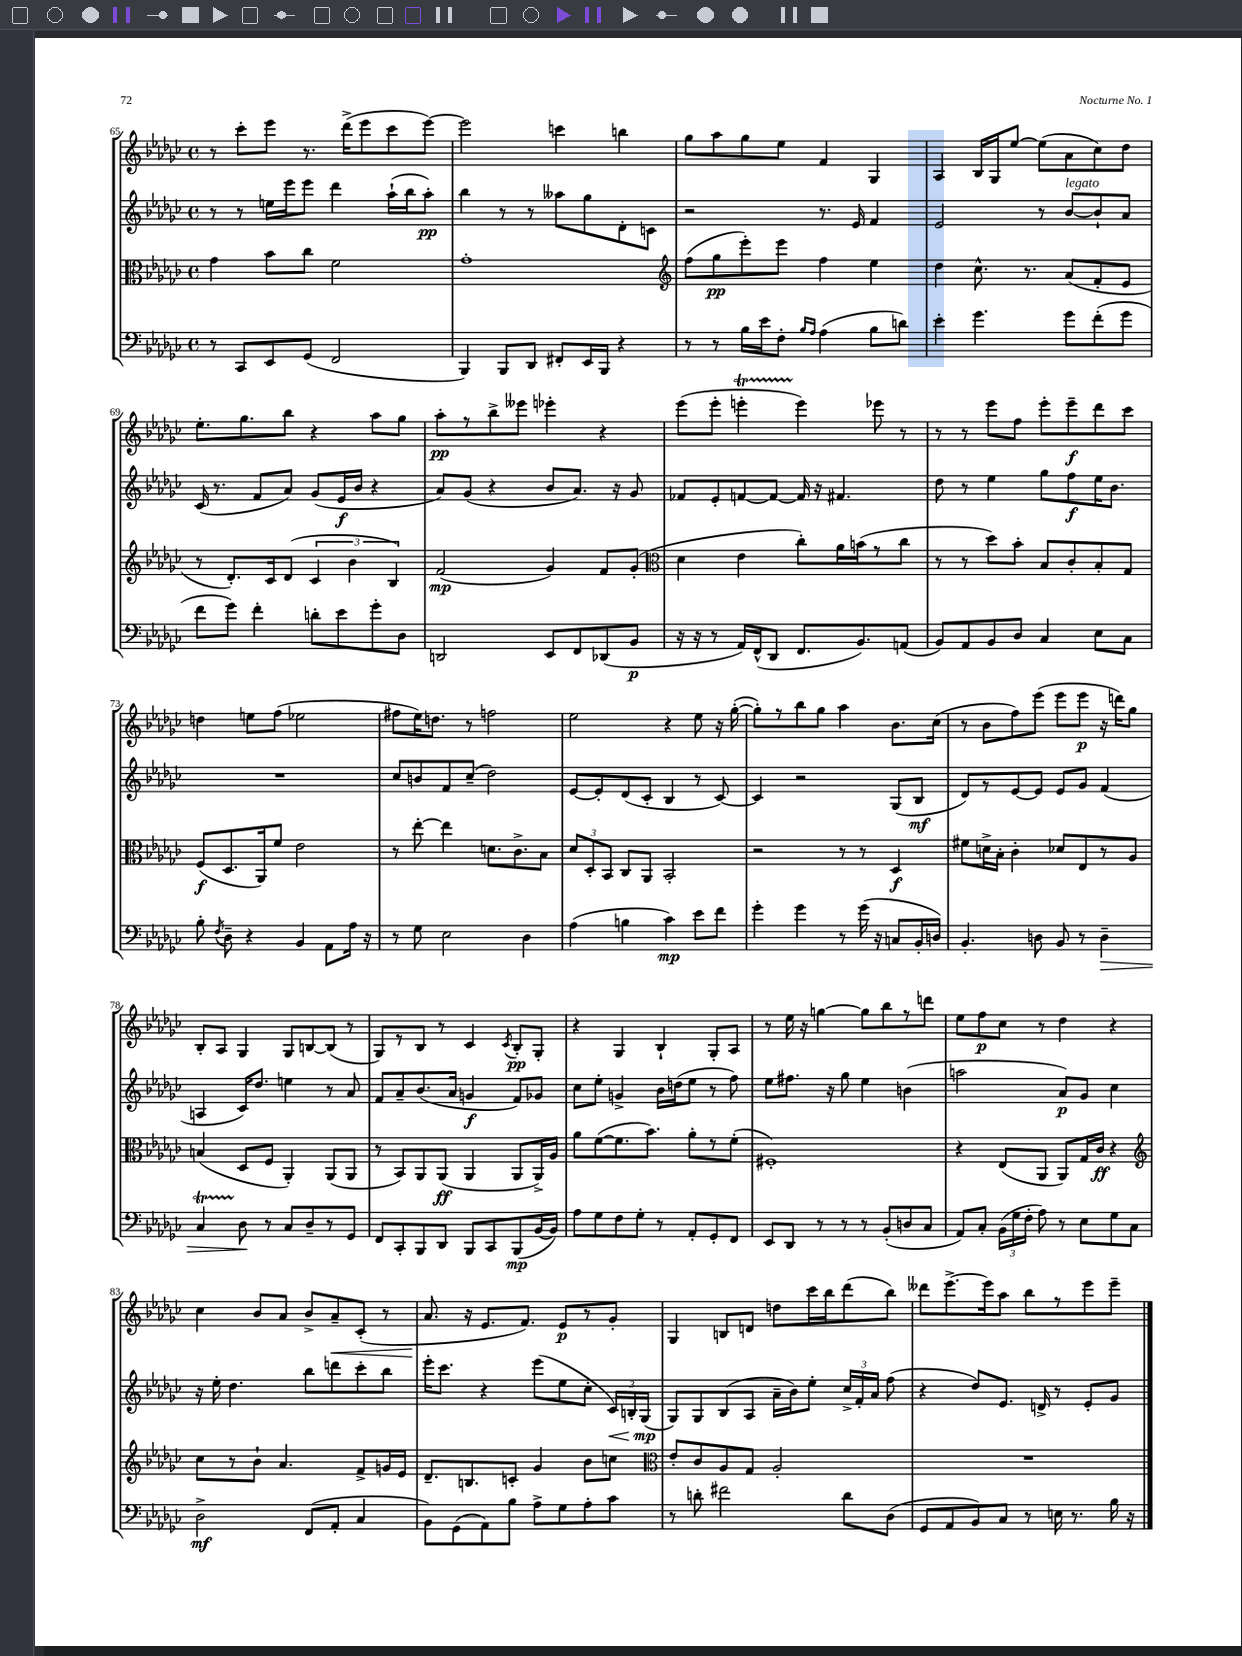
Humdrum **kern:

**kern	**kern	**kern	**kern
*staff4	*staff3	*staff2	*staff1
*clefF4	*clefC3	*clefG2	*clefG2
*k[b-e-a-d-g-c-]	*k[b-e-a-d-g-c-]	*k[b-e-a-d-g-c-]	*k[b-e-a-d-g-c-]
*M4/4	*M4/4	*M4/4	*M4/4
*met(c)	*met(c)	*met(c)	*met(c)
8r	4g-	8r	8r
8CC-	.	8r	8ccc-'
8EE-	8b-	16ee	8eee-
.	.	16eee-	.
(8GG-	8cc-	8eee-	8.r
2FF	2f	4ddd-	.
.	.	.	(16ddd-^
.	.	.	8eee-
.	.	(16aa-`	8ccc-
.	.	16bb-	.
.	.	8aa-')	[8eee-)
=	=	=	=
4BBB-)	1g-'	4bb-	2eee-]
8BBB-	.	8r	.
8DD-	.	8r	.
8FF#'	.	8aa--	4ccc
16EE-	.	8gg-	.
16BBB-	.	.	.
4r	.	8d-'	4bb
.	.	8c	.
=	=	=	=
*	*clefG2	*	*
8r	(8ff	2r	8gg-
8r	8gg-	.	8aa-
16B-	8eee-')	.	8gg-
16e-	.	.	.
8F'	8eee-	.	8ee-
16qqB-	.	.	.
16qqA-	.	.	.
(4A-	4ff	8.r	4f
.	.	16e-	.
8B-	4ee-	4f	4G-
8d)	.	.	.
=	=	=	=
4e-'	4dd-	2e-	4A-
4.g-	8.cc-^^	.	16B-
.	.	.	16G-
.	.	.	[8ee-
.	8.r	.	.
.	.	8r	(8ee-]
8g-	(8a-	[8b-	8a-
(8f'	8f'	8b-`]	8cc-)
8g-	8e-	8a-	8dd-
=	=	=	=
8f	8r	(16c-	8.ee-'
.	.	8.r	.
8g-)	8.d-')	.	.
.	.	.	8.gg-
4f'	.	8f	.
.	16c-	.	.
.	(8d-	8a-)	8bb-
8d'	6c-	(8g-	4r
8e-	.	16e-	.
.	6b-	.	.
.	.	16b-	.
8g-'	.	4r	8aa-
.	6B-)	.	.
8D-	.	.	8gg-
=	=	=	=
2DD	(2f	8a-)	8aa-'
.	.	(8g-	8r
.	.	4r	8bb-^
.	.	.	8eee--
8EE-	4g-)	8b-	4eee-'
8FF	.	8.a-)	.
(8DD-	8f	.	4r
.	.	16r	.
8BB-	(8g-'	8g-	.
=	=	=	=
*	*clefC3	*	*
16r	4d-	8f-	(8eee-
16r	.	.	.
8r	.	8e-'	8eee-'
16AA-)	4e-	[8f	4eee'
(16FF^^	.	.	.
8DD-	.	8f_	.
8.FF	8cc-')	16f]	4eee)
.	.	16r	.
.	16a-	4.f#	.
8.BB-)	(16b	.	.
.	8r	.	8eee-
(8AA	8cc-	.	8r
=	=	=	=
8BB-)	8r	8dd-	8r
8AA-	8r	8r	8r
8BB-	8dd-)	4ee-	8eee-
8D-	8b-'	.	8ff
4C-	8B-	8gg-	8eee-'
.	8c-'	8ff	8eee-~
8E-	8B-'	16ee-	8ddd-
.	.	8.b-	.
8C-	8G-	.	8ccc-
=	=	=	=
8B-'	(8F	1r	4dd
8qF	.	.	.
8D-~	8.D-	.	.
4r	.	.	8ee
.	16AA-)	.	.
.	8f	.	(8ff
4BB-	2e-	.	2ee-
8AA-	.	.	.
16A-	.	.	.
16r	.	.	.
=	=	=	=
8r	8r	8cc-	8ff#
8G-	[8ee-'	8b	16ee-)
.	.	.	8.dd
2E-	4ee-]	8f	.
.	.	(8cc-~	8r
.	8.d	2dd-)	2ff
.	8.c-^	.	.
4D-	.	.	.
.	8B-	.	.
=	=	=	=
(4A-	12d-	[8e-	2ee-
.	12D-'	.	.
.	.	8e-']	.
.	12BB-	.	.
4B	8C-	(8d-	.
.	8AA-	8c-'	.
4c-)	2BB-'	4B-	4r
8e-	.	8r	8ee-
8f	.	[8c-)	16r
.	.	.	([16gg-'
=	=	=	=
4g-'	2r	4c-]	8gg-'])
.	.	.	8r
4g-	.	2r	8bb-
.	.	.	8gg-
8r	8r	.	4aa-
(16g-	8r	.	.
16r	.	.	.
8C	4D-	(8G-	8.b-
16BB-'	.	8B-	.
16D)	.	.	(16cc-
=	=	=	=
4.BB-'	8f#	8d-)	8r
.	16d^	8r	8b-
.	16B-'	.	.
.	4c-'	[8e-	8ff)
8D	.	8e-]	(8eee-
8BB-	8d-	8e-	8eee-
8r	8E-	8g-	8eee-
4D~	8r	(4f	16r
.	.	.	16ddd)
.	8A-	.	8gg-
=	=	=	=
4C-	(4B	4A	8B-'
.	.	.	8A-
8D-	8D-	16c-)	4G-
.	.	8.dd-	.
8r	8F	.	.
8C-	4AA-')	4ee	8G-
8D-~	.	.	[8B
8r	(8AA-	8r	(8B]
8GG-	8AA-	8a-	8r
=	=	=	=
8FF	8r	8f	8G-)
8CC-'	8BB-)	8a-~	8r
8BBB-	8AA-	(8.b-	8B-
8DD-	(8AA-	.	8r
.	.	16a-	.
8BBB-	4AA-	4g	4c-
8CC-	.	.	.
.	.	.	8qc-
(8BBB-	8AA-	8f)	8B-'
[16BB-	16AA-^)	8g-	8G-'
16BB-])	16A-	.	.
=	=	=	=
8A-	8a-	8cc-	4r
8G-	([8f	8ee-'	.
8F	8.f]	4g^	4G-
8G-'	.	.	.
.	8.b-)	.	.
8r	.	16b-	4B-`
.	.	(16dd	.
8AA-'	8a-'	8ee-	.
8GG-'	8r	8r	8G-'
8FF	(8f'	8ff)	8A-
=	=	=	=
8EE-	1F#')	8ee-	8r
8DD-	.	8.ff#	16ee-
.	.	.	16r
8r	.	.	[4gg
.	.	16r	.
8r	.	8gg-	.
8r	.	4ee-	8gg]
(8BB-'	.	.	8bb-
8D	.	(4b	8r
8C-	.	.	8ddd
=	=	=	=
8AA-)	4r	2aa	8ee-
8C-'	.	.	8ff
(24BB-	(8E-	.	8cc-
24G-	.	.	.
24F'	.	.	.
8A-)	8AA-	.	8r
8r	8AA-)	8a-)	4dd-
8E-	16G-	8g-	.
.	16c-	.	.
8G-	4r	4cc-	4r
8C-	.	.	.
=	=	=	=
*	*clefG2	*	*
2D-^	8cc-	16r	4cc-
.	.	16ee-'	.
.	8r	4.dd-	.
.	8b-`	.	8b-
.	4.a-	.	8a-
(8FF	.	8bb-	8b-^
8AA-'	.	8ddd	8a-~
4C-	8f^	8ccc-'	(8c-'
.	16g	8bb-	8r
.	16e-	.	.
=	=	=	=
8BB-)	8.d-~	16eee-'	8.a-
.	.	8.ccc-	.
(8GG-	.	.	.
.	8.B	.	16r
8AA-)	.	4r	8.e-
8B-	8c'	.	.
.	.	.	8.f)
8A-^	4g-	(8eee-	.
8G-	.	8ee-	8e-
8A-'	8b-	8cc-'	8r
8c-	8cc	24c-)	8g-'
.	.	24B'	.
.	.	(24G-	.
=	=	=	=
*	*clefC3	*	*
8r	8e-'	8G-)	4G-
8d'	8c-	8G-	.
2f#	8A-	(8B-	8B
.	8G-	8A-	8d
.	2A-'	16a-~	8dd
.	.	16b-)	.
.	.	8ee-'	16ccc-
.	.	.	16bb-
8d	.	24cc-^	(8ddd-
.	.	24f'	.
.	.	24a-	.
(8D-	.	(8ff	8bb-)
=	=	=	=
8GG-	1r	4r	8ddd--
8AA-	.	.	[8.eee-^
8BB-)	.	8dd-)	.
.	.	.	16eee-]
8C-	.	8.e-	8aa-
8r	.	.	8bb-
.	.	16d^	.
16E	.	8r	8r
8.r	.	.	.
.	.	8e-'	8eee-
16B-	.	8g-	8eee-~
16r	.	.	.
==	==	==	==
*-	*-	*-	*-
